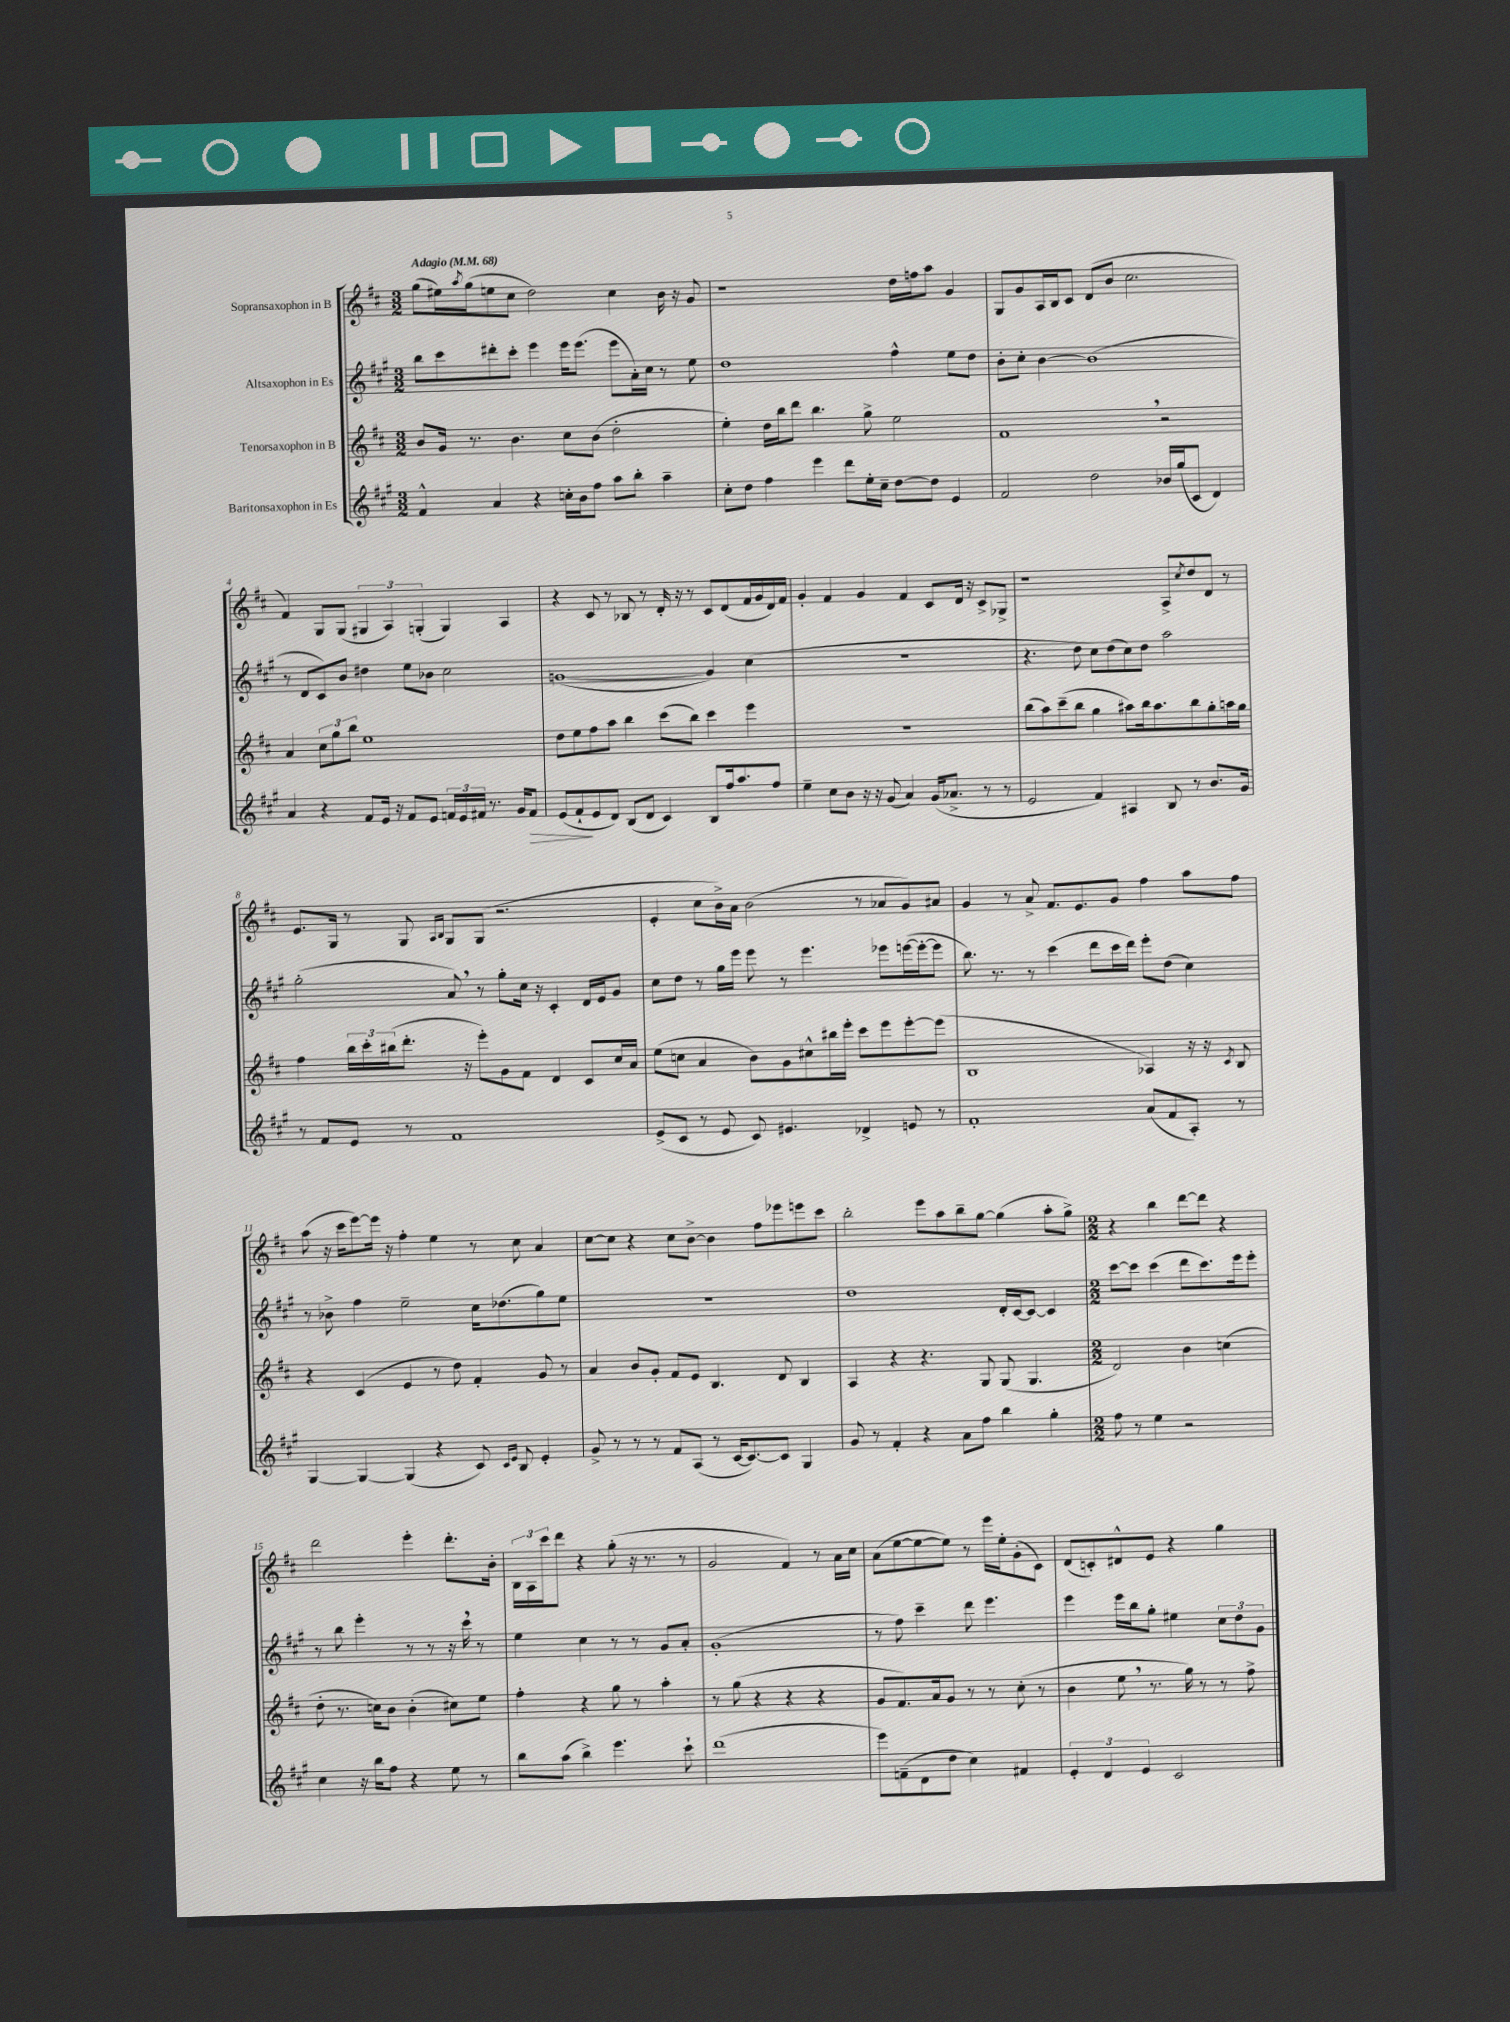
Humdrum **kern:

**kern	**kern	**kern	**kern
*staff4	*staff3	*staff2	*staff1
*clefG2	*clefG2	*clefG2	*clefG2
*k[f#c#g#]	*k[f#c#]	*k[f#c#g#]	*k[f#c#]
*M3/2	*M3/2	*M3/2	*M3/2
*MM68	*MM68	*MM68	*MM68
4f#^^	8b	8bb	(8gg
.	16g	8ccc#	16ee#)
.	.	.	8qaa
.	8.r	.	(16gg
4a	.	8ddd#'	8ee
.	4.b	8ccc#'	8cc#
4r	.	4eee	2dd)
16cc'	8cc#	16eee	.
16b	.	(8.eee	.
8ff#	(8b	.	.
8aa	2dd'	8eee	4cc#
8bb'	.	16a')	.
.	.	16cc#	.
4aa~	.	8r	16b
.	.	.	16r
.	.	8ee	8g
=	=	=	=
8cc#'	4ee')	1dd	1r
8dd	.	.	.
4ff#	16dd	.	.
.	16bb	.	.
.	8ddd	.	.
4eee	4.bb	.	.
8ddd	.	.	.
16ee'	8gg^	.	.
16cc#~	.	.	.
[8dd	2ee	4ff#^^	16dd
.	.	.	16ff
8dd]	.	.	8aa
4e	.	8ee	4g
.	.	8dd	.
=	=	=	=
2f#	1f#	8b'	8G
.	.	8cc#'	8g
.	.	[4b	16A
.	.	.	16B
.	.	.	8c#
2dd	.	(1b]	(8d
.	.	.	8b
.	.	.	2.cc#
16b-	2r	.	.
(16gg#	.	.	.
8c#	.	.	.
4d)	.	.	.
=	=	=	=
4a	4a	8r	4f#)
.	.	8d	.
4r	12cc#	8c#)	8G
.	12gg	.	.
.	.	8b	(8G
.	12bb	.	.
8f#	1ee	4dd#	6G#
16e	.	.	.
.	.	.	6A)
16r	.	.	.
8f#	.	8ee	.
.	.	.	(6G'
8e	.	8b-	.
24f	.	2cc#	4G)
24e	.	.	.
24f#	.	.	.
8.r	.	.	.
.	.	.	4A
16g#	.	.	.
8f#	.	.	.
=	=	=	=
(8e	8dd	([1g	4r
8f#`	8ee	.	.
8e	8ff#	.	8c#
8d)	8aa	.	8r
(8B	4bb	.	8B-
8d	.	.	8r
4c#)	(8ccc#	.	16d'
.	.	.	16r
.	8bb)	.	8r
8B	4ccc#	4g])	8c#
16ff#	.	.	(8d
8.aa	.	.	.
.	4eee	(4cc#	16f#
.	.	.	16g
8ff#	.	.	16d)
.	.	.	16f#
=	=	=	=
4ee~	1.r	1.r	4g'
8cc#	.	.	4f#
8b	.	.	.
16r	.	.	4g
16r	.	.	.
(8g#	.	.	.
4a)	.	.	4f#
(16g#	.	.	8c#
8.a-^	.	.	.
.	.	.	16d
.	.	.	16r
8r	.	.	8c#^
8r	.	.	8G-^
=	=	=	=
2e	(8bb	4.r	1r
.	8aa)	.	.
.	(8ccc#~	.	.
.	8bb	8dd	.
4f#)	4gg	8cc#)	.
.	.	(8dd	.
4A#	8aa#)	8cc#)	.
.	16bb	8dd	.
.	8.aa#	.	.
8B	.	2aa	8A^
.	.	.	8qcc#
8r	8bb	.	8dd
8.b	8gg'	.	8d
.	16aa	.	8r
16g#	16gg	.	.
=	=	=	=
8r	4ff#	(2gg#'	8.e
8f#	.	.	.
.	.	.	16G
8e	24bb	.	8r
.	24ccc#'	.	.
.	(24bb#	.	.
8r	8.ddd'	.	8G
.	.	.	16qqA
.	.	.	16qqB
1f#	.	8a)	8G
.	16r	.	.
.	8eee')	8r	(8G
.	8g	8gg#'	2.r
.	8f#	16cc#	.
.	.	16r	.
.	4d	4c#'	.
.	8c#	16d	.
.	.	16e	.
.	16cc#	8g#	.
.	16a	.	.
=	=	=	=
(8e^	(8ee	8cc#	4e'
8c#	8cc	8dd	.
8r	4a	8r	8cc#
8e	.	16gg#	16b^)
.	.	16eee	16a
8c#)	8b)	8eee	(2b
4.e#	8g	8r	.
.	8cc#^^	4.eee	.
.	16bb#	.	.
.	16eee'	.	.
4d-^	8ccc#	.	8r
.	8eee	8eee-	8a-
8e	[8eee'	([16eee	8g)
.	.	16eee'_	.
8r	(8eee]	8eee]	8a#
=	=	=	=
1f#'	1B	8.bb)	4g
.	.	8.r	.
.	.	.	8r
.	.	8r	8a^
.	.	(4ccc#	8.f#
.	.	.	8.e
.	.	8ddd	.
.	.	16ccc#	8g
.	.	16ddd)	.
(8a	4A-)	8eee'	4ff#
8f#	.	(8dd	.
8A')	16r	4cc#)	8aa
.	16r	.	.
.	8qc#	.	.
8r	8B	.	8ff#
=	=	=	=
[4G#	4r	8r	(8aa
.	.	8b-^	16r
.	.	.	16ccc#
4G#_	(4c#	4ff#	[8eee)
.	.	.	16eee]
.	.	.	16r
(4G#]	4e	2ee~	4ff#'
4r	8r	.	4ee
.	8dd)	.	.
8c#)	4f#'	16cc#	8r
.	.	(8.dd-	.
16qqc#	.	.	.
16qqe	.	.	.
8B	.	.	8cc#
4e'	8g	8gg#)	4a
.	8r	8ee	.
=	=	=	=
8g#^	4a	1.r	[8cc#
8r	.	.	8cc#]
8r	8b	.	4r
8r	8g'	.	.
8f#	8f#	.	8cc#
(8A	8e	.	[8b^
8r	4.B	.	4b]
[16c#	.	.	.
8.c#_)	.	.	.
.	.	.	8ff#
8c#]	8d	.	8eee-
4G#	4B	.	8eee
.	.	.	8ccc#
=	=	=	=
8g#	4A	1dd	2bb'
8r	.	.	.
4f#'	4r	.	.
4r	4.r	.	8eee
.	.	.	8aa
8a	.	.	8bb~
8ff#	8G	.	[8gg
4bb	(8G	16d'	(4gg]
.	.	[16c#	.
.	4.G	8c#_	.
4gg#'	.	4c#]	8aa'
.	.	.	8gg^)
=	=	=	=
*M2/2	*M2/2	*M2/2	*M2/2
8ff#	2d)	[8ccc#	4r
8r	.	8ccc#]	.
4ee	.	(4ccc#	4bb
2r	4b	8ddd	[8ddd
.	.	8.ccc#)	8ddd]
.	(4cc	.	4r
.	.	16eee	.
.	.	8eee'	.
=	=	=	=
4cc#	8dd'	8r	2ddd
.	8.r	8bb	.
16r	.	4eee'	.
16bb	16cc)	.	.
8ff#	8b	.	.
4r	(4b'	8r	4eee'
.	.	8r	.
8ee	8cc#)	16r	8.ddd'
.	.	16ccc#	.
8r	8ee	8r	.
.	.	.	16b'
=	=	=	=
8bb	4ff#'	4ee	24B
.	.	.	24A
.	.	.	24ccc#
(8aa	.	.	8ddd
4bb^)	4r	4cc#	4r
4.eee	8gg	8r	(8gg'
.	8r	8r	16r
.	.	.	8.r
.	4aa'	8g#	.
8ccc#`	.	8a'	8r
=	=	=	=
(1ddd	8r	(1g#'	2g
.	(8gg	.	.
.	4r	.	.
.	4r	.	4f#)
.	4r	.	8r
.	.	.	16a
.	.	.	16cc#
=	=	=	=
8eee)	8g	8r	(8a
(8f~	8.f#)	8ff#)	[8ee
8d	.	4ccc#~	8ee_
.	16a	.	.
8dd	8g	.	8ee])
4cc#)	8r	8ddd	8r
.	8r	4.eee	16eee
.	.	.	16ee'
4f#	(8cc#'	.	(8g'
.	8r	.	8c#)
=	=	=	=
6e'	4b	4eee	(8d
.	.	.	8c')
6d	.	.	.
.	8ee	16eee	8d#^^
.	.	16bb	.
6e	.	.	.
.	8.r	8gg#'	8e
2c#	.	4ee#	4r
.	16gg)	.	.
.	8r	.	.
.	8r	12cc#	4gg
.	.	12dd	.
.	8ff#^	.	.
.	.	12g#	.
==	==	==	==
*-	*-	*-	*-
